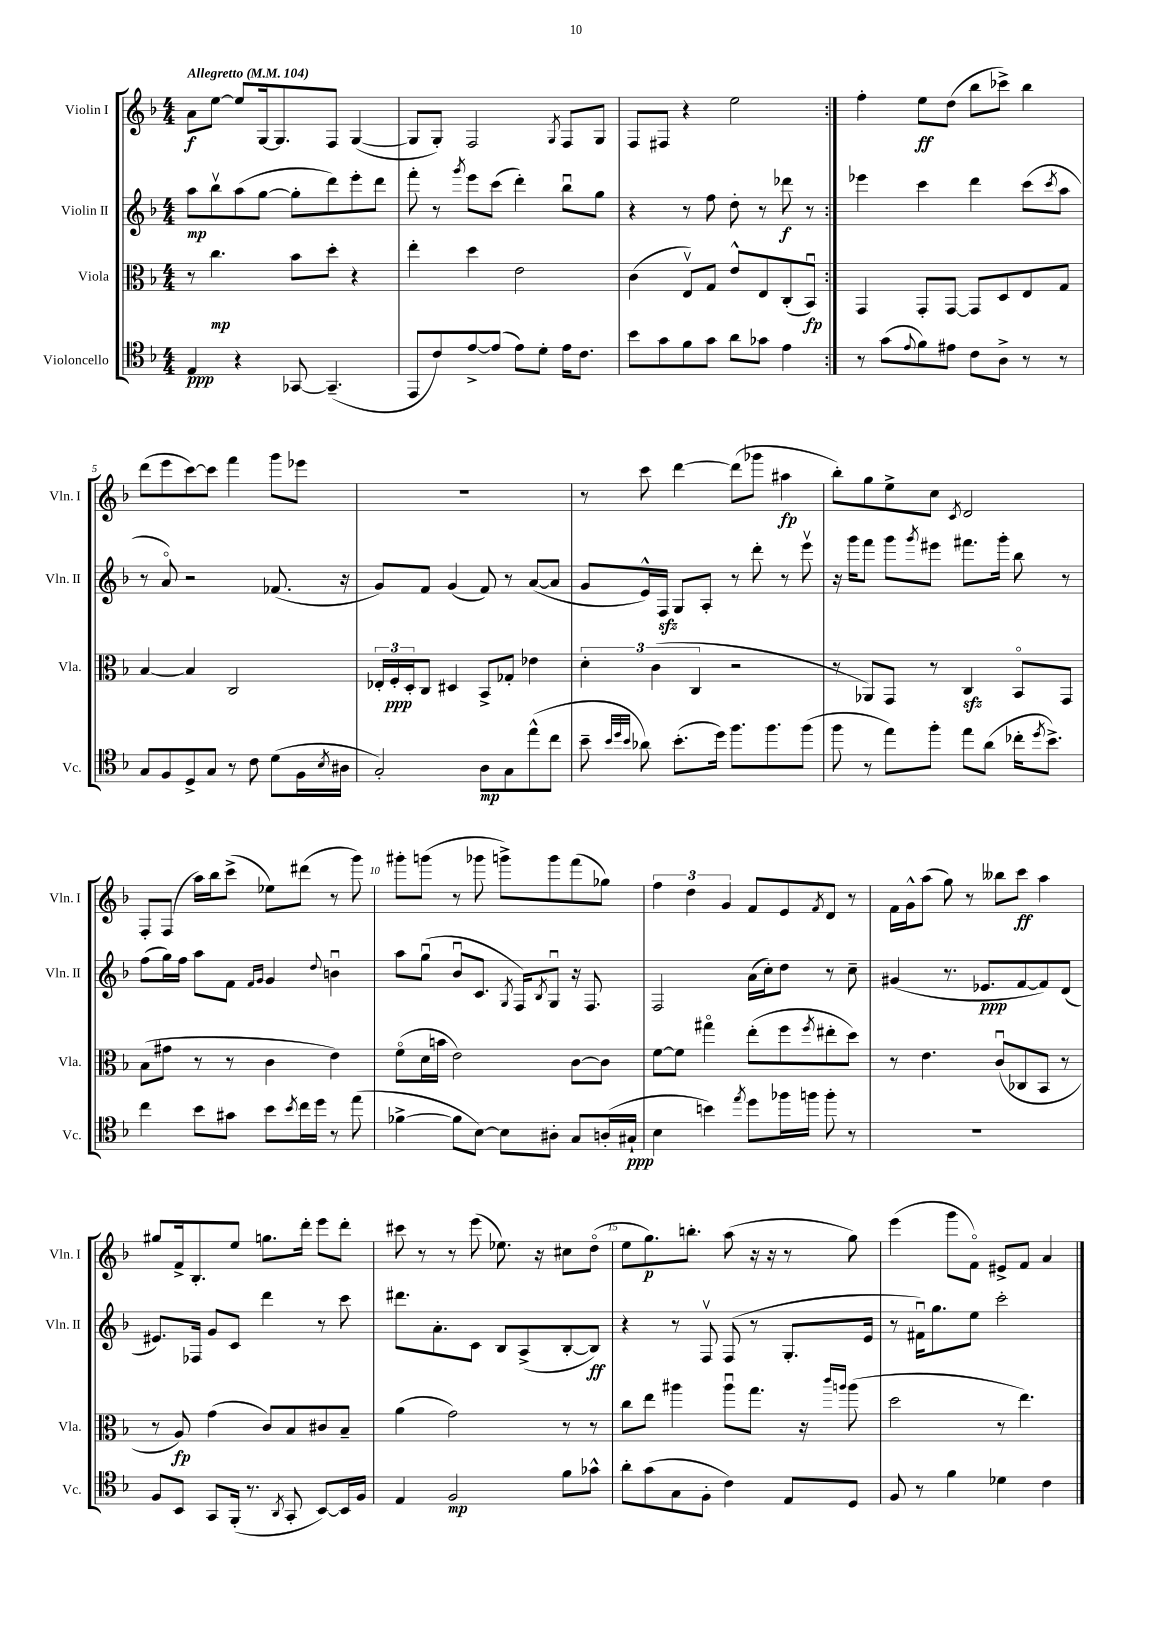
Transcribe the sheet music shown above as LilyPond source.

<<
\new StaffGroup <<
\new Staff = "s0" \with { instrumentName = "Violin I" shortInstrumentName = "Vln. I" } {
    \clef treble \key f \major \numericTimeSignature \time 4/4 \tempo "Allegretto" 4 = 104
    \repeat volta 2 { a'8\f e''8~ e''8 g16~ g8. f8 g4~( |
    g8 g8-.) f2 \acciaccatura { g8 } f8 g8 |
    f8 fis8 r4 e''2 | }
    f''4-. e''8\ff d''8( bes''8 ces'''8->) bes''4 |
    d'''8( e'''8 c'''8~) c'''8 f'''4 g'''8 ees'''8 |
    R1 |
    r8 c'''8 d'''4~ d'''8( ges'''8 ais''4\fp |
    bes''8-.) g''8 e''8-> c''8 \acciaccatura { c'8 } d'2 |
    f8-. f8( a''16) bes''16 c'''8->( ees''8) dis'''8( r8 g'''8) |
    gis'''8-. g'''8( r8 ges'''8 g'''8->) g'''8 f'''8( ges''8) |
    \tuplet 3/2 { f''4 d''4 g'4 } f'8 e'8 \acciaccatura { f'8 } d'8 r8 |
    f'16 g'16-^ a''8( g''8) r8 beses''8 c'''8\ff a''4 |
    gis''8 f'16-> bes8.-. e''8 g''8. d'''16-. e'''8 d'''8-. |
    cis'''8 r8 r8 e'''8( ees''8.) r16 cis''8 d''8\flageolet( |
    e''8 g''8.\p) b''8.-. a''8( r16 r16 r8 g''8) |
    e'''4( g'''8 f'8\flageolet) eis'8-> f'8 a'4 \bar "|." |
}
\new Staff = "s1" \with { instrumentName = "Violin II" shortInstrumentName = "Vln. II" } {
    \clef treble \key f \major \numericTimeSignature \time 4/4
    \repeat volta 2 { a''8\mp bes''8\upbow a''8( g''8~ g''8-. d'''8) e'''8-. d'''8 |
    f'''8-. r8 \acciaccatura { g'''8 } e'''8 c'''8( d'''4-.) bes''8\downbow g''8 |
    r4 r8 f''8 d''8-. r8 des'''8\f r8 | }
    ees'''4 c'''4 d'''4 c'''8( \acciaccatura { c'''8 } a''8 |
    r8 a'8\flageolet) r2 fes'8.( r16 |
    g'8) f'8 g'4( f'8) r8 a'8~( a'8 |
    g'8 e'16-^) f16\sfz g8 a8-. r8 d'''8-. r8 e'''8\upbow |
    r16 g'''16 f'''8 g'''8 \acciaccatura { g'''8 } eis'''8 fis'''8. g'''16-. bes''8 r8 |
    f''8( g''16) f''16 a''8 f'8 \grace { f'16 g'16 } g'4 \appoggiatura { d''8 } b'4\downbow |
    a''8 g''8\downbow( bes'8\downbow c'8. \acciaccatura { g8 } f16) \acciaccatura { bes8 } g8\downbow r16 f8. |
    f2 a'16( c''16-.) d''8 r8 c''8-- |
    gis'4( r8. ees'8.\ppp f'8~ f'8) d'8( |
    eis'8.) fes16 g'8 c'8 d'''4 r8 c'''8 |
    dis'''8. a'8.-. c'8 bes8 a8->( bes8~-. bes8\ff) |
    r4 r8 f8\upbow f8( r8 g8.-. e'16 |
    r8 fis'16\downbow) g''8. e''8 c'''2-. \bar "|." |
}
\new Staff = "s2" \with { instrumentName = "Viola" shortInstrumentName = "Vla." } {
    \clef alto \key f \major \numericTimeSignature \time 4/4
    \repeat volta 2 { r8 c''4.\mp bes'8 d''8-. r4 |
    e''4-. d''4 e'2 |
    c'4( e8\upbow) g8 e'8-^ e8 c8-.( bes,8\downbow\fp) | }
    g,4 g,8-. g,8~ g,8 d8 e8 g8 |
    bes4~ bes4 c2 |
    \tuplet 3/2 { ees16-. f16-.\ppp d16-. } c8 dis4 bes,8-> ges8-. ees'4 |
    \tuplet 3/2 { d'4-. c'4( c4 } r2 |
    r8 aes,8) g,8 r8 c4\sfz bes,8\flageolet g,8 |
    bes8( gis'8 r8 r8 c'4 e'4) |
    f'8\flageolet( d'16 b'16 e'2) c'8~ c'8 |
    f'8~ f'8 gis''4\flageolet e''8-.( f''8 \acciaccatura { f''8 } eis''8-. d''8) |
    r8 e'4. c'8\downbow( ces8 bes,8 r8 |
    r8 a8\fp) g'4( c'8) bes8 cis'8 bes8-- |
    a'4( g'2) r8 r8 |
    c''8 e''8 ais''4 ais''8\downbow g''8. r16 \grace { c'''16 a''16 } a''8( |
    d''2 r8 e''4.) \bar "|." |
}
\new Staff = "s3" \with { instrumentName = "Violoncello" shortInstrumentName = "Vc." } {
    \clef tenor \key f \major \numericTimeSignature \time 4/4
    \repeat volta 2 { e4\ppp r4 ges,8~ ges,4.--( |
    e,8 c'8) e'8~-> e'8( e'8) d'8-. e'16 c'8. |
    bes'8 g'8 f'8 g'8 a'8 ges'8 e'4 | }
    r8 g'8( \appoggiatura { e'8 } f'8) eis'8 c'8 a8-> r8 r8 |
    g8 f8 d8-> g8 r8 c'8 d'8( f16 \acciaccatura { bes8 } ais16 |
    g2-.) a8\mp g8 e''8-^( c''8 |
    bes'8-- \grace { bes'32 d''32 bes'32 } aes'8) bes'8.-.( d''16) f''8. f''8. f''8( |
    f''8 r8 e''8) f''8-. e''8 a'8( ces''16-. \acciaccatura { d''8 } bes'8.->) |
    c''4 bes'8 gis'8 bes'8 \acciaccatura { bes'8 } c''16 d''16 r8 e''8( |
    fes'4~-> fes'8 bes8~) bes8 ais8-. g8 a16-.( gis16-!\ppp |
    bes4 b'4) \acciaccatura { e''8 } d''8 fes''16 f''16 f''8-. r8 |
    R1 |
    f8 bes,8 g,8 f,16-.( r8. \acciaccatura { a,8 } g,8-. bes,8~) bes,16 f16 |
    e4 f2\mp f'8 ges'8-^ |
    a'8-. g'8( g8 f8-. c'4) e8 d8 |
    f8 r8 f'4 des'4 c'4 \bar "|." |
}
>>
>>
\layout { \context { \Score \override BarNumber.break-visibility = ##(#f #t #t) barNumberVisibility = #(every-nth-bar-number-visible 5) } }
